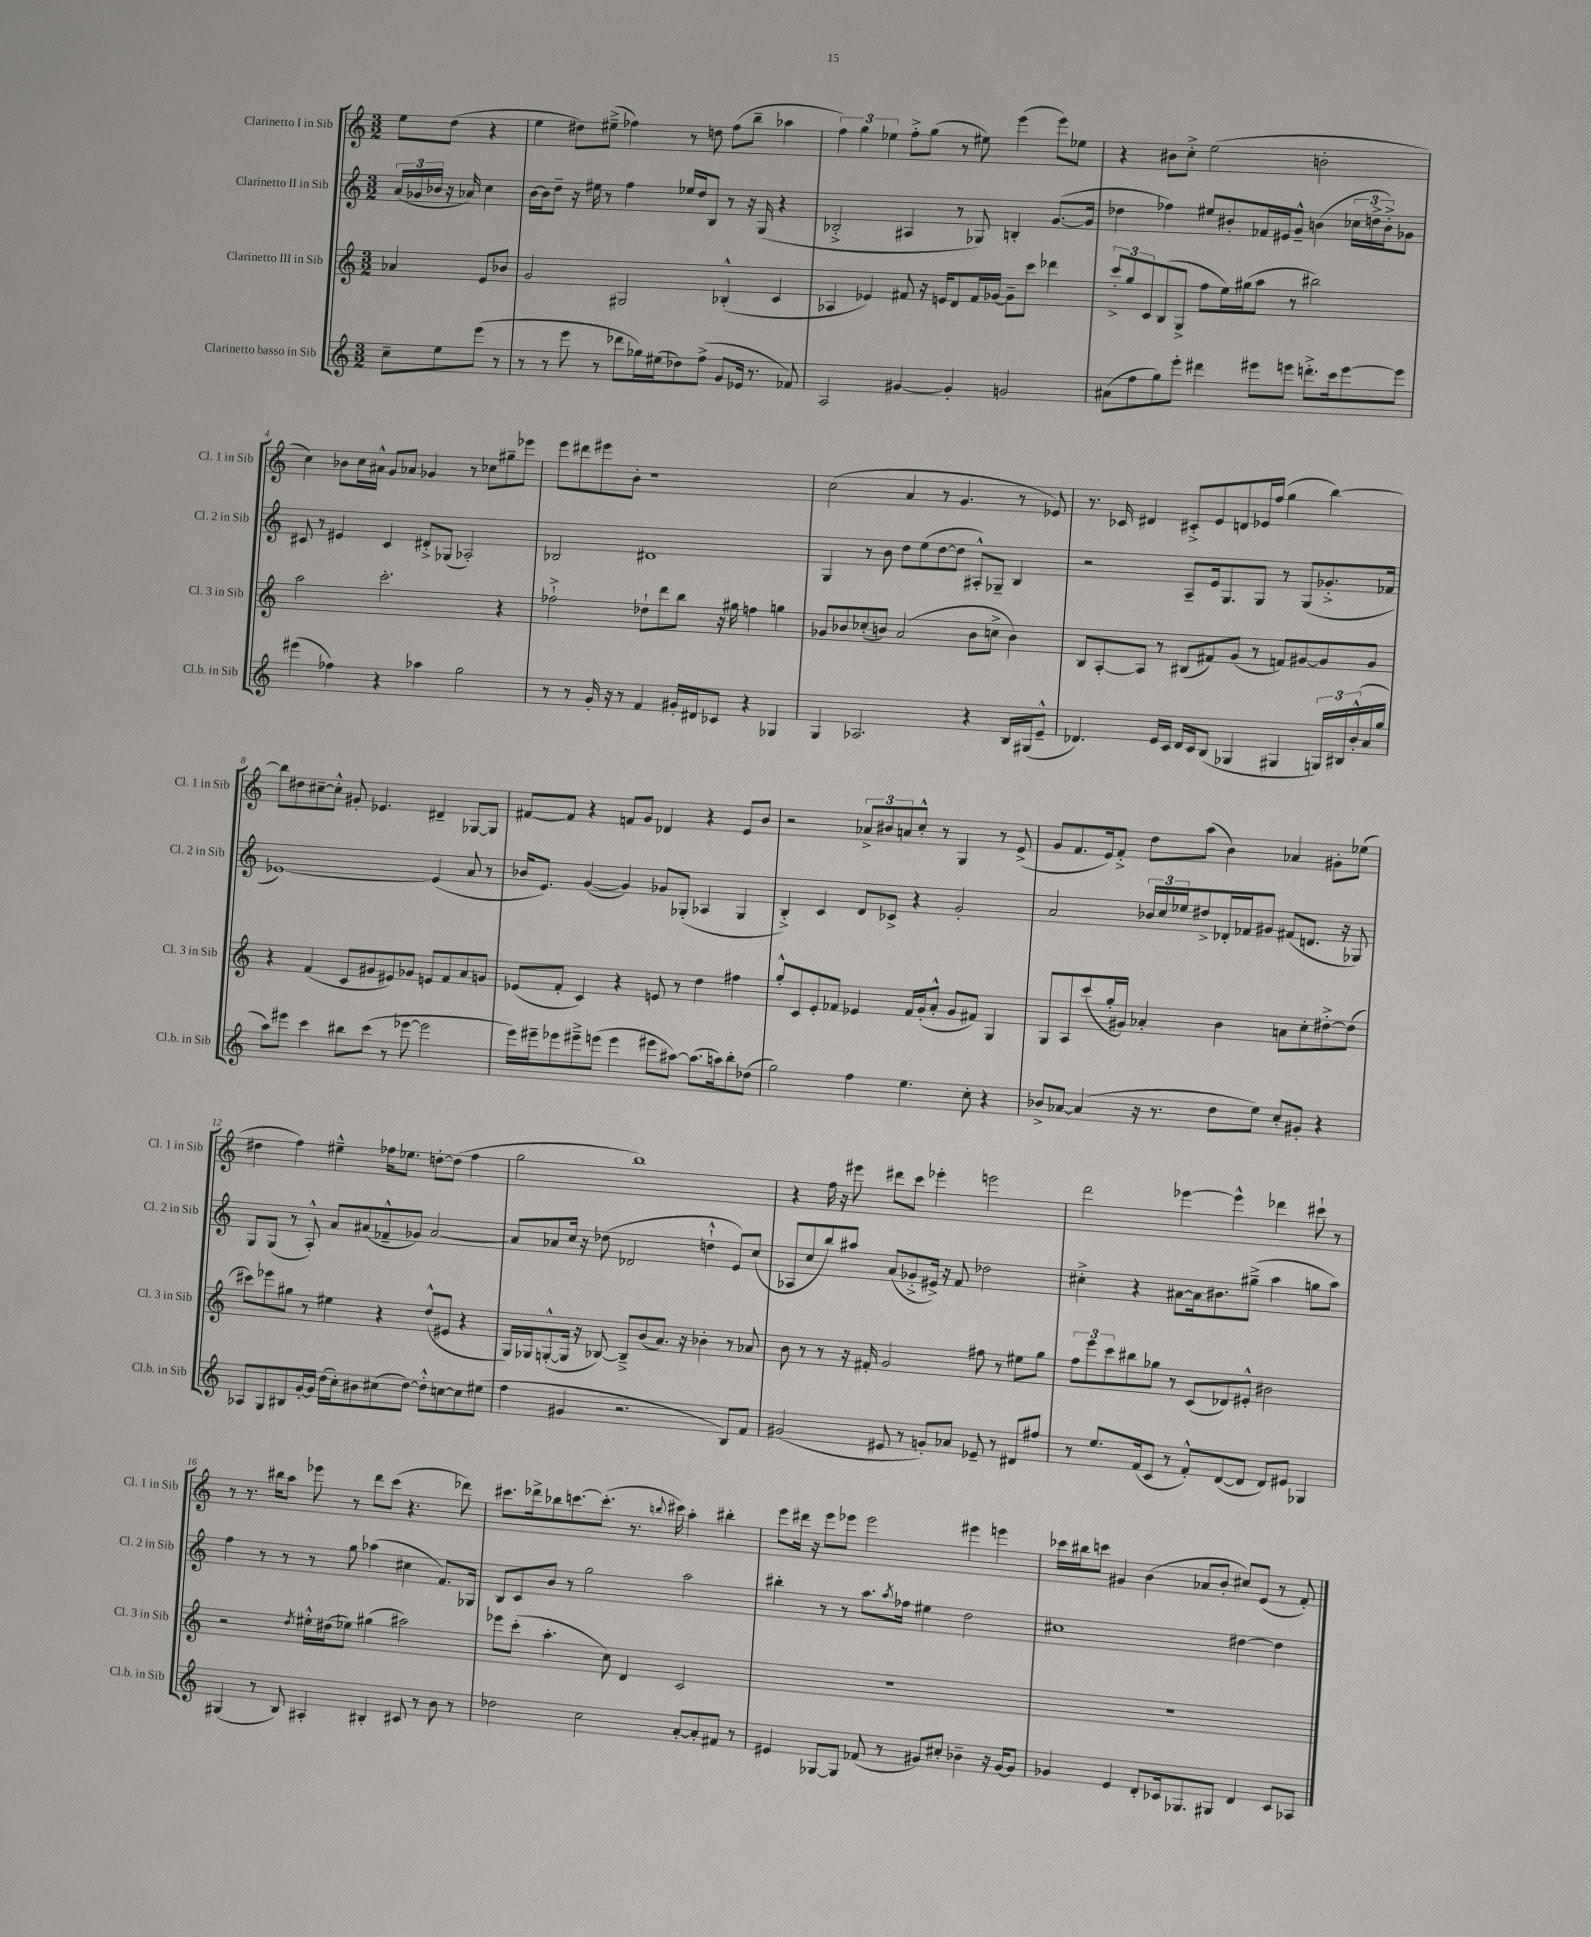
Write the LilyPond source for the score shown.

<<
\new StaffGroup <<
\new Staff = "s0" \with { instrumentName = "Clarinetto I in Sib" shortInstrumentName = "Cl. 1 in Sib" } {
    \clef treble \key c \major \numericTimeSignature \time 3/2 \partial 2
    e''8 d''8( r4 |
    e''4 dis''8) eis''8--->( fes''4) r8 d''8 fes''8( b''8-- aes''4 |
    \tuplet 3/2 { f''4) g''4 ees''4 } f''8-.-> g''8( r8 eis''8) e'''4( e'''8) ees''8 |
    r4 bis'8 c''8-.-> e''2( b'2-. |
    c''4) bes'8 c''16 ais'16-^ g'8 aes'8 ges'4 r8 ces''8 gis''8-- ees'''8 |
    e'''8 dis'''8 eis'''8 b'8-. r1 |
    c''2( a'4 r8 g'4. r8 ees'8) |
    r8. ces'16 dis'4 cis'8-.-> e'8 d'8 ees'16 f''16( g''4 b''4~) |
    b''8 dis''8 cis''8~-- cis''8-.-^ gis'8-. ees'4. dis'4-- ges8~ ges8 |
    fis'8~ fis'8 r4 f'8 g'8 des'4 r4 e'8 b'8 |
    r2 \tuplet 3/2 { aes'8-> bis'8 a'8 } c''8-.-^ r8 g4 r8 e'8->( |
    g'8 f'8. e'16) f'8-.-> d''8 a''8( b'4) aes'4 gis'8-. ees''8( |
    dis''4 f''4) eis''4---^ fes''16 ees''8. d''8~-. d''8( fes''4 |
    g''2 b''1) |
    r4 f''16 r16 eis'''8 dis'''8 c'''8 ees'''4-. e'''2 |
    d'''2 ees'''4~ ees'''4-^ des'''4 cis'''8-! r8 |
    r8 r8. bis''16 a''8 ees'''8 r8 d'''8 c'''8( r4. des'''8) |
    cis'''8. des'''16-> bes''8 c'''8.~ c'''8.-.( r8. \appoggiatura { b''8 } cis'''16) a''4-. bis''4-. |
    e'''8 dis'''16 r16 e'''8 ees'''8 ees'''2 eis'''4 e'''4 |
    ces'''16 bis''16 c'''8 gis'4 b'4( aes'8 b'8-. cis''8) e'8( r8 f'8-.) \bar "|." |
}
\new Staff = "s1" \with { instrumentName = "Clarinetto II in Sib" shortInstrumentName = "Cl. 2 in Sib" } {
    \clef treble \key c \major \numericTimeSignature \time 3/2 \partial 2
    \tuplet 3/2 { a'16( ges'16 bes'16 } r16 aes'16) c''4 |
    b'16~ b'16 d''8-- r16 eis''16 r8 f''4 ees''16 d''16 b8 r8 r16 g16( r4 |
    bes2-.-> ais4 r8 ges8) b4-. g'8.~( g'16 |
    des''4 fes''4) eis''8 bis'8-. fes'16 eis'16 g'8---^ b'4( \tuplet 3/2 { ces''16 d''16-> b'16-.->) } ges'8 |
    cis'8 r8 eis'4 cis'4 dis'8-.-> ges8( aes2-.) |
    bes2 dis'1 |
    g4 r8 b'8 d''8 e''8( d''8~ d''8 ais8-.-^) ges8-- b4 |
    r2 a8-- e'16 g8. g8 r8 g8( ges'8.-.-> fes'16 |
    ees'1~) ees'4( a'8 r8 |
    bes'16 e'8.) g'4~( g'4) ges'8 ges8-.( aes4 ges4 |
    b4-.->) c'4 d'8 ces'8-> r4 g'2-. |
    a'2 \tuplet 3/2 { bes'16 c''16 ees''16 } dis''8-> des'16-. fes'16 gis'8 fis'8( d'8. r16 ges8) |
    g8 g8( r8 a8-.-^) a'8 ais'8( fes'8---^ ges'8) ais'2~ |
    ais'8 aes'8 c''16 r16 des''8( des'2 d''4-!-^ e'8) c''8( |
    aes8 c''8 b''8) ais''8 a'8( ges'8-.-> eis'16->) r16 f'8 des''2 |
    cis''4-.-> r4 ais'8~ ais'16 bis'8. gis''8--->( a''4 g''8 a''8) |
    f''4 r8 r8 r8 g''8 aes''4( cis''4 f'8.) ges16 |
    b8 c'8 b'8 r8 g''2 a''2 |
    bis''4-. r8 r8 a''8. \acciaccatura { a''8 } fes''16 eis''4 d''2 |
    cis''1 dis''4~ dis''4 \bar "|." |
}
\new Staff = "s2" \with { instrumentName = "Clarinetto III in Sib" shortInstrumentName = "Cl. 3 in Sib" } {
    \clef treble \key c \major \numericTimeSignature \time 3/2 \partial 2
    aes'4 e'8 bes'8 |
    g'2 gis2 bes4-.-^( c'4 |
    aes4 ees'4) fis'8 r16 e'16 d'8 fis'16 ges'16~ ges'8-- c'''8 des'''4 |
    \tuplet 3/2 { c'''8-.-> g''8 c'8 } b8( g8-> f''8 e''16) gis''16( a''8 r8 bis''2) |
    a''2 c'''2.-. r4 |
    fes''2-!-> des''8-! d'''8 b''8 r16 gis''16 f''4 g''4 |
    ges'8 bes'8 ces''8-.( b'8) a'2( b'8 c''8-> b'4) |
    b8 a8~-. a8 r8 bis8( fis'8) g'8( r8 f'8) gis'8~ gis'8 gis'8 |
    r4 f'4( c'8 gis'8 eis'8) ges'8 e'8 f'8 a'8 g'8 |
    ees'8( f'8-. c'4) r4 e'8 r8 d''4 fis''4 |
    g''8-.-^ c'8 e'8-. fes'8 ees'4 fes'16 g'16-.( a'8-.-^ g'8 fis'8) g4 |
    g8 a8 c'''8( g''16-. gis'16) aes'4-. b'4 a'8 c''8-. dis''8~-.-> dis''8( |
    cis'''8) ees'''8 gis''8 r8 eis''4 r4 d''8-^( eis'8 r4 |
    g16) ges16 g8~-.-^( g16 r16 bes8~) bes8---> b'8( a'8.) r16 bes'4-. r8 aes'8 |
    b'8 r8 r8 r16 fis'16-. g'2 fis''8 r8 eis''8 g''8 |
    \tuplet 3/2 { f''8 e'''8 c'''8 } bis''8 ges''8 r8 c'8( des'8) eis'8-.-^ bis'2 |
    r2 \acciaccatura { d''8 } eis''16-.-^ dis''16( ees''8) gis''4( ais''2) |
    ees'''8 c'''8-.( a''4.-. c''8) d'4 c'2 |
    R1. |
    R1. \bar "|." |
}
\new Staff = "s3" \with { instrumentName = "Clarinetto basso in Sib" shortInstrumentName = "Cl.b. in Sib" } {
    \clef treble \key c \major \numericTimeSignature \time 3/2 \partial 2
    c''8-- e''8 e'''8( r8 |
    r8 r8 e'''8 r8 des'''8 ges''16) eis''16( des''8) f''8->( g'8 ees'16 r8. fes'8) |
    a2 gis'4~ gis'4-. g'2 |
    ais'8( f''8 g''8) e'''8-. dis'''4 eis'''8 e'''8 d'''8.-.-> c'''16 e'''8~ e'''8 |
    eis'''4( fes''4) r4 aes''4 g''2 |
    r8 r8 g'16-. r16 r8 f'4 gis'16-. dis'16 ces'8 r4 ges4 |
    g4 aes2. r4 b16 gis16( e'8---^ |
    des'4.) e'16 c'16 des'16 c'16 b8( ges4 gis4 \tuplet 3/2 { g16) bis16 b'16-.-^( } a'16 g''16 |
    a''8) eis'''8 c'''4 bis''8 c'''8( r8 ees'''8~ ees'''2 |
    e'''16) eis'''16-- ees'''8 eis'''8---> e'''8( e'''4 eis'''8 ais''8~) ais''8.( a''16) b''8-. des''8( |
    g''2) f''4 e''4. c''8-. r4 |
    bes'8-> aes'8~ aes'4( r16 r8. d''8 e''8) c''8-. gis'8-. r4 |
    aes8 g8 bis8 g'16~-. g'16 d''16( c''16-.) bis'8 cis''8( d''8~) d''8-.-^ c''8~ c''8 eis''8( |
    f''4 gis'4 r2. b8) f'8 |
    gis'2( eis'8 r8 g'8-.) aes'8 ees'8-- r8 dis'8 fis''8 |
    r8 e''8. f'16( c'8 r8 f'8-.-^) d'8~( d'8 d'8) eis'8 ges4 |
    gis4( r8 b8) ais4-. bis4-. cis'8 r8 b'8 r8 |
    des''2 c''2 a'8~-. a'8-. fis'8 r8 |
    eis'4 ges8~ ges8 fes'8( r8 gis'8) cis''8-. bes'4-- r16 gis'16~ gis'8 |
    ges'4 e'4 d'8-. ces'16 ges8. gis8 d'4 ces'8 aes8 \bar "|." |
}
>>
>>
